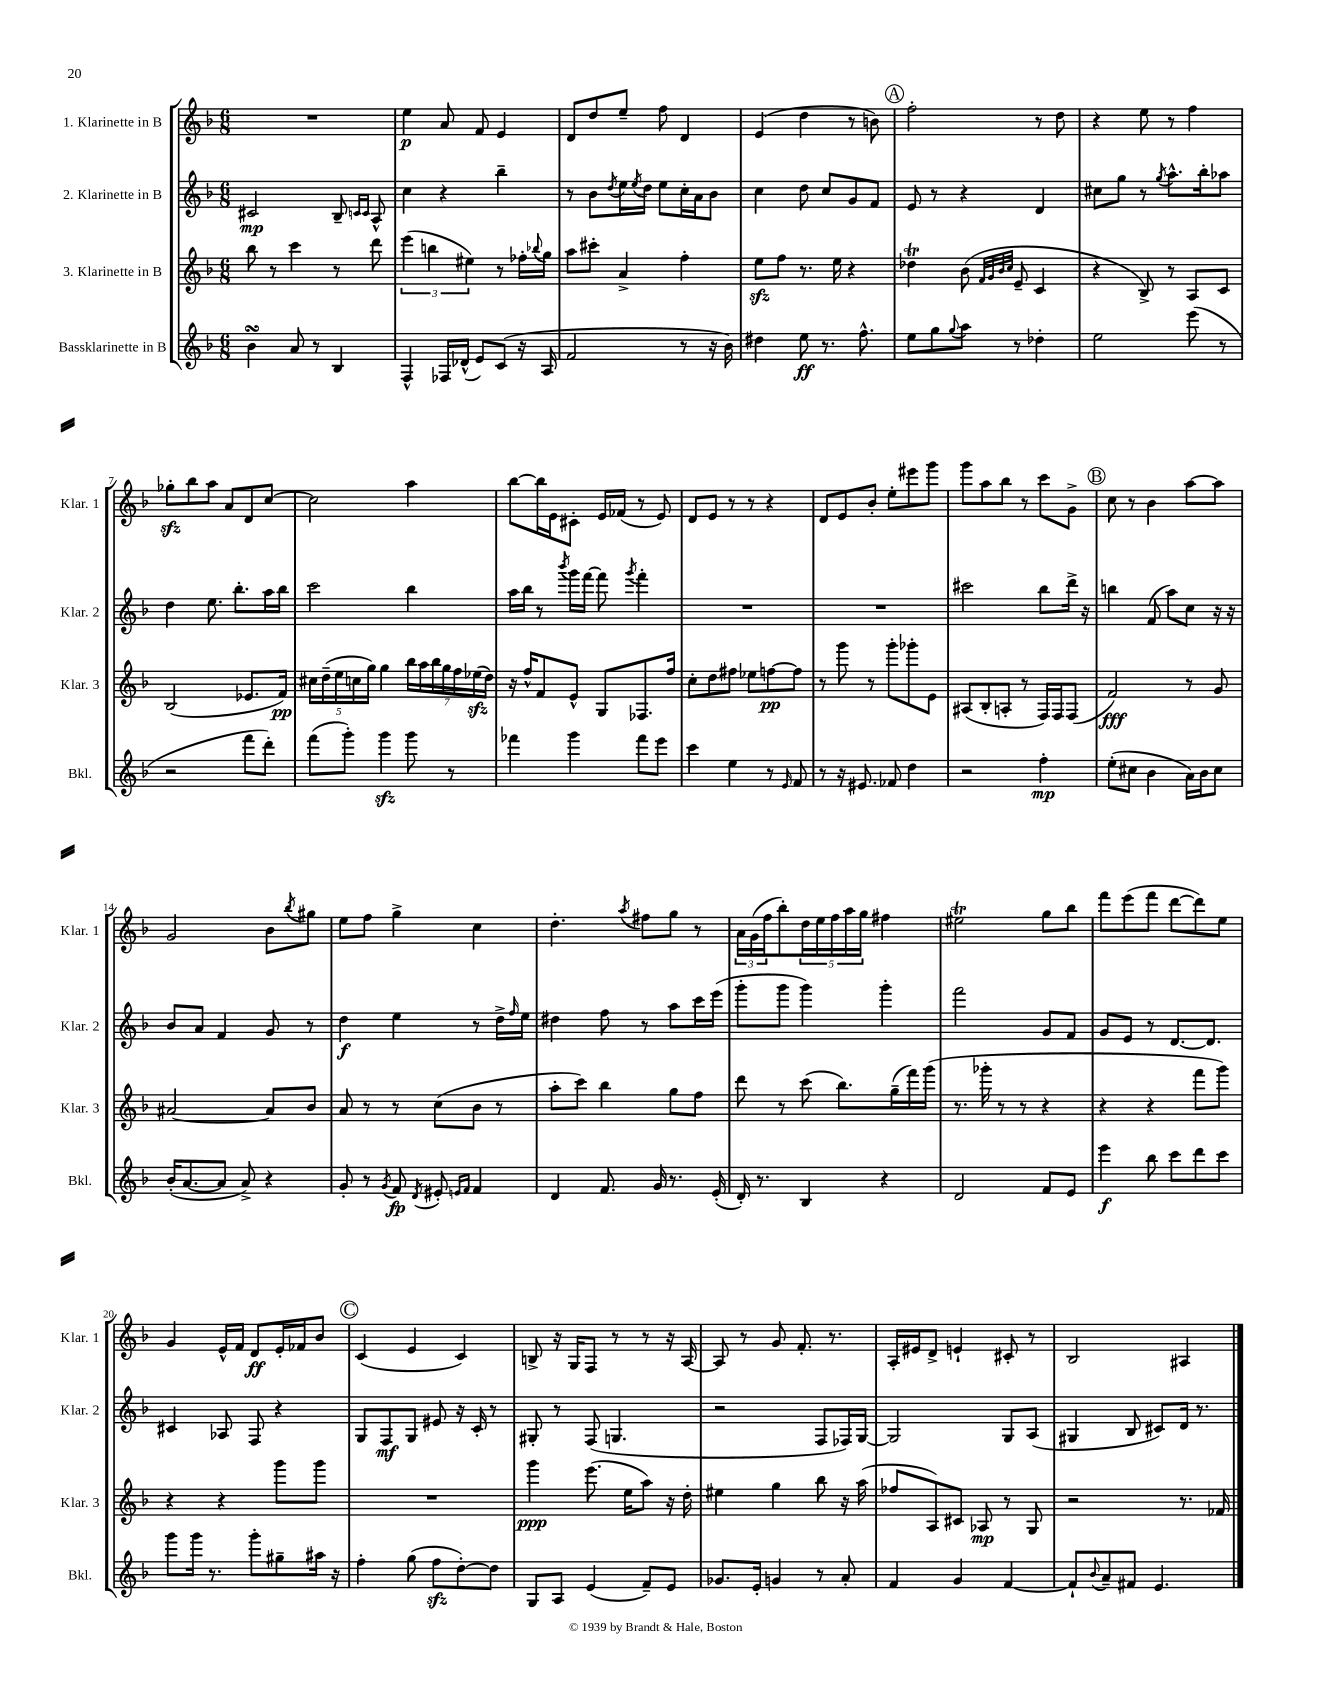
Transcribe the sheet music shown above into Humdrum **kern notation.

**kern	**kern	**kern	**kern
*staff4	*staff3	*staff2	*staff1
*clefG2	*clefG2	*clefG2	*clefG2
*k[b-]	*k[b-]	*k[b-]	*k[b-]
*M6/8	*M6/8	*M6/8	*M6/8
4b-	8bb-	2c#	2.r
.	8r	.	.
8a	4ccc	.	.
8r	.	.	.
4B-	8r	8B-~	.
.	.	16qqc	.
.	.	16qqc	.
.	8ddd	8A^^	.
=	=	=	=
4F^^	(6eee	4cc	4ee
.	6bb	.	.
16F-	.	4r	8a
(16d-^^	.	.	.
.	6ee#)	.	.
8e)	.	.	8f
(8c	8r	4bb-~	4e
16r	16ff-'	.	.
.	8qqbb-	.	.
16A	16gg	.	.
=	=	=	=
2f	8aa	8r	8d
.	8ccc#'	8b-	8dd
.	.	8qdd	.
.	4a^	16ee	8ee~
.	.	8qee	.
.	.	16dd	.
.	.	8ee	8ff
8r	4ff'	16cc'	4d
.	.	16a	.
16r	.	8b-	.
16b-)	.	.	.
=	=	=	=
4dd#	8ee	4cc	(4e
.	8ff	.	.
8ee	8.r	8dd	4dd
8.r	.	8cc	.
.	16ee	.	.
.	4r	8g	8r
8.ff^^	.	.	.
.	.	8f	8b)
=	=	=	=
8ee	4dd-	8e	2ff'
8gg	.	8r	.
8qqgg	.	.	.
8aa	(8b-	4r	.
.	32qqf	.	.
.	32qqg	.	.
.	32qqb-	.	.
.	32qqcc	.	.
8r	8e~	.	.
4dd-'	4c	4d	8r
.	.	.	8dd
=	=	=	=
2ee	4r	8cc#	4r
.	.	8gg	.
.	8B-^)	8r	8ee
.	.	8qgg	.
.	8r	8.aa^^	8r
(8eee	8A	.	4ff
.	.	16bb-'	.
8r	8c	8aa-	.
=	=	=	=
2r	(2B-	4dd	8gg-'
.	.	.	8bb-
.	.	8.ee	8aa
.	.	.	8a
.	.	8.bb-'	.
8fff	8.e-	.	8d
8ddd')	.	16aa	[8cc
.	16f)	16bb-	.
=	=	=	=
(8fff	20cc#	2ccc	2cc]
.	(20dd~	.	.
.	20ee	.	.
8ggg')	.	.	.
.	20cc	.	.
.	20gg)	.	.
4ggg	4gg	.	.
8ggg	28bb-	4bb-	4aa
.	28aa	.	.
.	28bb-	.	.
.	28gg	.	.
8r	.	.	.
.	28ff	.	.
.	(28ee-	.	.
.	28dd)	.	.
=	=	=	=
4fff-	16r	16aa	[8bb-
.	16ff^^	16bb-	.
.	8f	8r	16bb-]
.	.	.	16e
.	.	8qbbb-	.
4ggg	8e^^	16ggg	8c#'
.	.	[16fff	.
.	8G	8fff]	16e
.	.	.	(16f-
.	.	8qggg	.
8fff-	8.F-	4fff'	8r
8eee	.	.	8e)
.	16ff	.	.
=	=	=	=
4ccc	8cc'	2.r	8d
.	8dd	.	8e
4ee	8ff#	.	8r
.	8ee-	.	8r
8r	[8ff	.	4r
16qqe	.	.	.
8f	8ff]	.	.
=	=	=	=
8r	8r	2.r	8d
16r	8ggg	.	8e
8.e#	.	.	.
.	8r	.	8b-'
8f-	8ggg'	.	8ee'
4dd	8ggg-'	.	8eee#
.	8e	.	8ggg
=	=	=	=
2r	(8A#	2ccc#	8ggg
.	8B-'	.	8aa
.	8A'	.	8bb-
.	8r	.	8r
4ff'	16F)	8bb-	8ccc
.	16F	.	.
.	(8F	16ddd^	8g^
.	.	16r	.
=	=	=	=
(8ee'	2f)	4bb	8cc
8cc#	.	.	8r
4b-	.	(8f	4b-
.	.	8aa)	.
16a)	8r	8cc	[8aa
16b-	.	.	.
8cc#	8g	16r	8aa]
.	.	16r	.
=	=	=	=
(16b-'	[2a#	8b-	2g
[8.a	.	.	.
.	.	8a	.
8a]	.	4f	.
8a^)	.	.	.
4r	8a#]	8g	8b-
.	.	.	8qbb-
.	8b-	8r	8gg#
=	=	=	=
8g'	8a	4dd	8ee
8r	8r	.	8ff
8qg	.	.	.
8f	8r	4ee	4gg^
8qd	.	.	.
8e#'	(8cc	.	.
16qqe	.	.	.
16qqf	.	.	.
4f	8b-	8r	4cc
.	8r	16dd^	.
.	.	16qqff	.
.	.	16ee	.
=	=	=	=
4d	8aa'	4dd#	4.dd'
.	8ccc)	.	.
8.f	4bb-	8ff	.
.	.	.	8qaa
.	.	8r	8ff#
16g	.	.	.
8.r	8gg	8aa	8gg
.	8ff	16ccc	8r
(16e'	.	(16eee	.
=	=	=	=
16d')	8ddd	8ggg'	24a
.	.	.	(24g
8.r	.	.	.
.	.	.	24ff
.	8r	8ggg	8bb-')
4B-	(8ccc	4ggg)	20dd
.	.	.	20ee
.	.	.	20ff
.	8.bb-)	.	.
.	.	.	20aa
.	.	.	20gg
4r	.	4ggg'	4ff#
.	(16gg~	.	.
.	16fff)	.	.
.	(16ggg	.	.
=	=	=	=
2d	8.r	2fff	2ee#
.	16ggg-'	.	.
.	8r	.	.
.	8r	.	.
8f	4r	8g	8gg
8e	.	8f	8bb-
=	=	=	=
4eee	4r	8g	8fff
.	.	8e	(8eee
8bb-	4r	8r	8fff
8ccc	.	[8.d	[8ddd
8ddd	8fff	.	8ddd])
.	.	8.d]	.
8ccc	8ggg)	.	8ee
=	=	=	=
8ggg	4r	4c#	4g
16ggg	.	.	.
8.r	.	.	.
.	4r	8A-	16e^^
.	.	.	16f
8ggg'	.	8F	8d
8gg#~	8ggg	4r	16e'
.	.	.	16f-
16aa#	8ggg	.	8b-
16r	.	.	.
=	=	=	=
4ff'	2.r	8G	(4c
.	.	8F	.
(8gg	.	8G	4e
8ff	.	8e#	.
[8dd')	.	16r	4c)
.	.	16c'	.
8dd]	.	8r	.
=	=	=	=
8G	4ggg	8G#'	8B^
8A	.	8r	16r
.	.	.	16G
(4e	(8.eee	(8F	8F
.	.	4.G	8r
.	16ee	.	.
8f~)	8aa)	.	8r
8e	16r	.	16r
.	16dd'	.	[16A
=	=	=	=
8.g-	4ee#	2r	8A]
.	.	.	8r
16e'	.	.	.
4g	4gg	.	8g
.	.	.	8.f'
8r	8bb-	8F	.
.	.	.	8.r
8a'	16r	16F-)	.
.	(16aa	[16G	.
=	=	=	=
4f	8ff-	2G]	16A'
.	.	.	16e#
.	8A)	.	8d^
4g	8c#	.	4e`
.	8A-	.	.
[4f	8r	8G	8c#'
.	8G	(8A	8r
=	=	=	=
8f`]	2r	4G#	2B-
8qqb-	.	.	.
8a~	.	.	.
8f#	.	8B-	.
4.e	.	8c#)	.
.	8.r	16d	4A#
.	.	8.r	.
.	16f-	.	.
==	==	==	==
*-	*-	*-	*-
